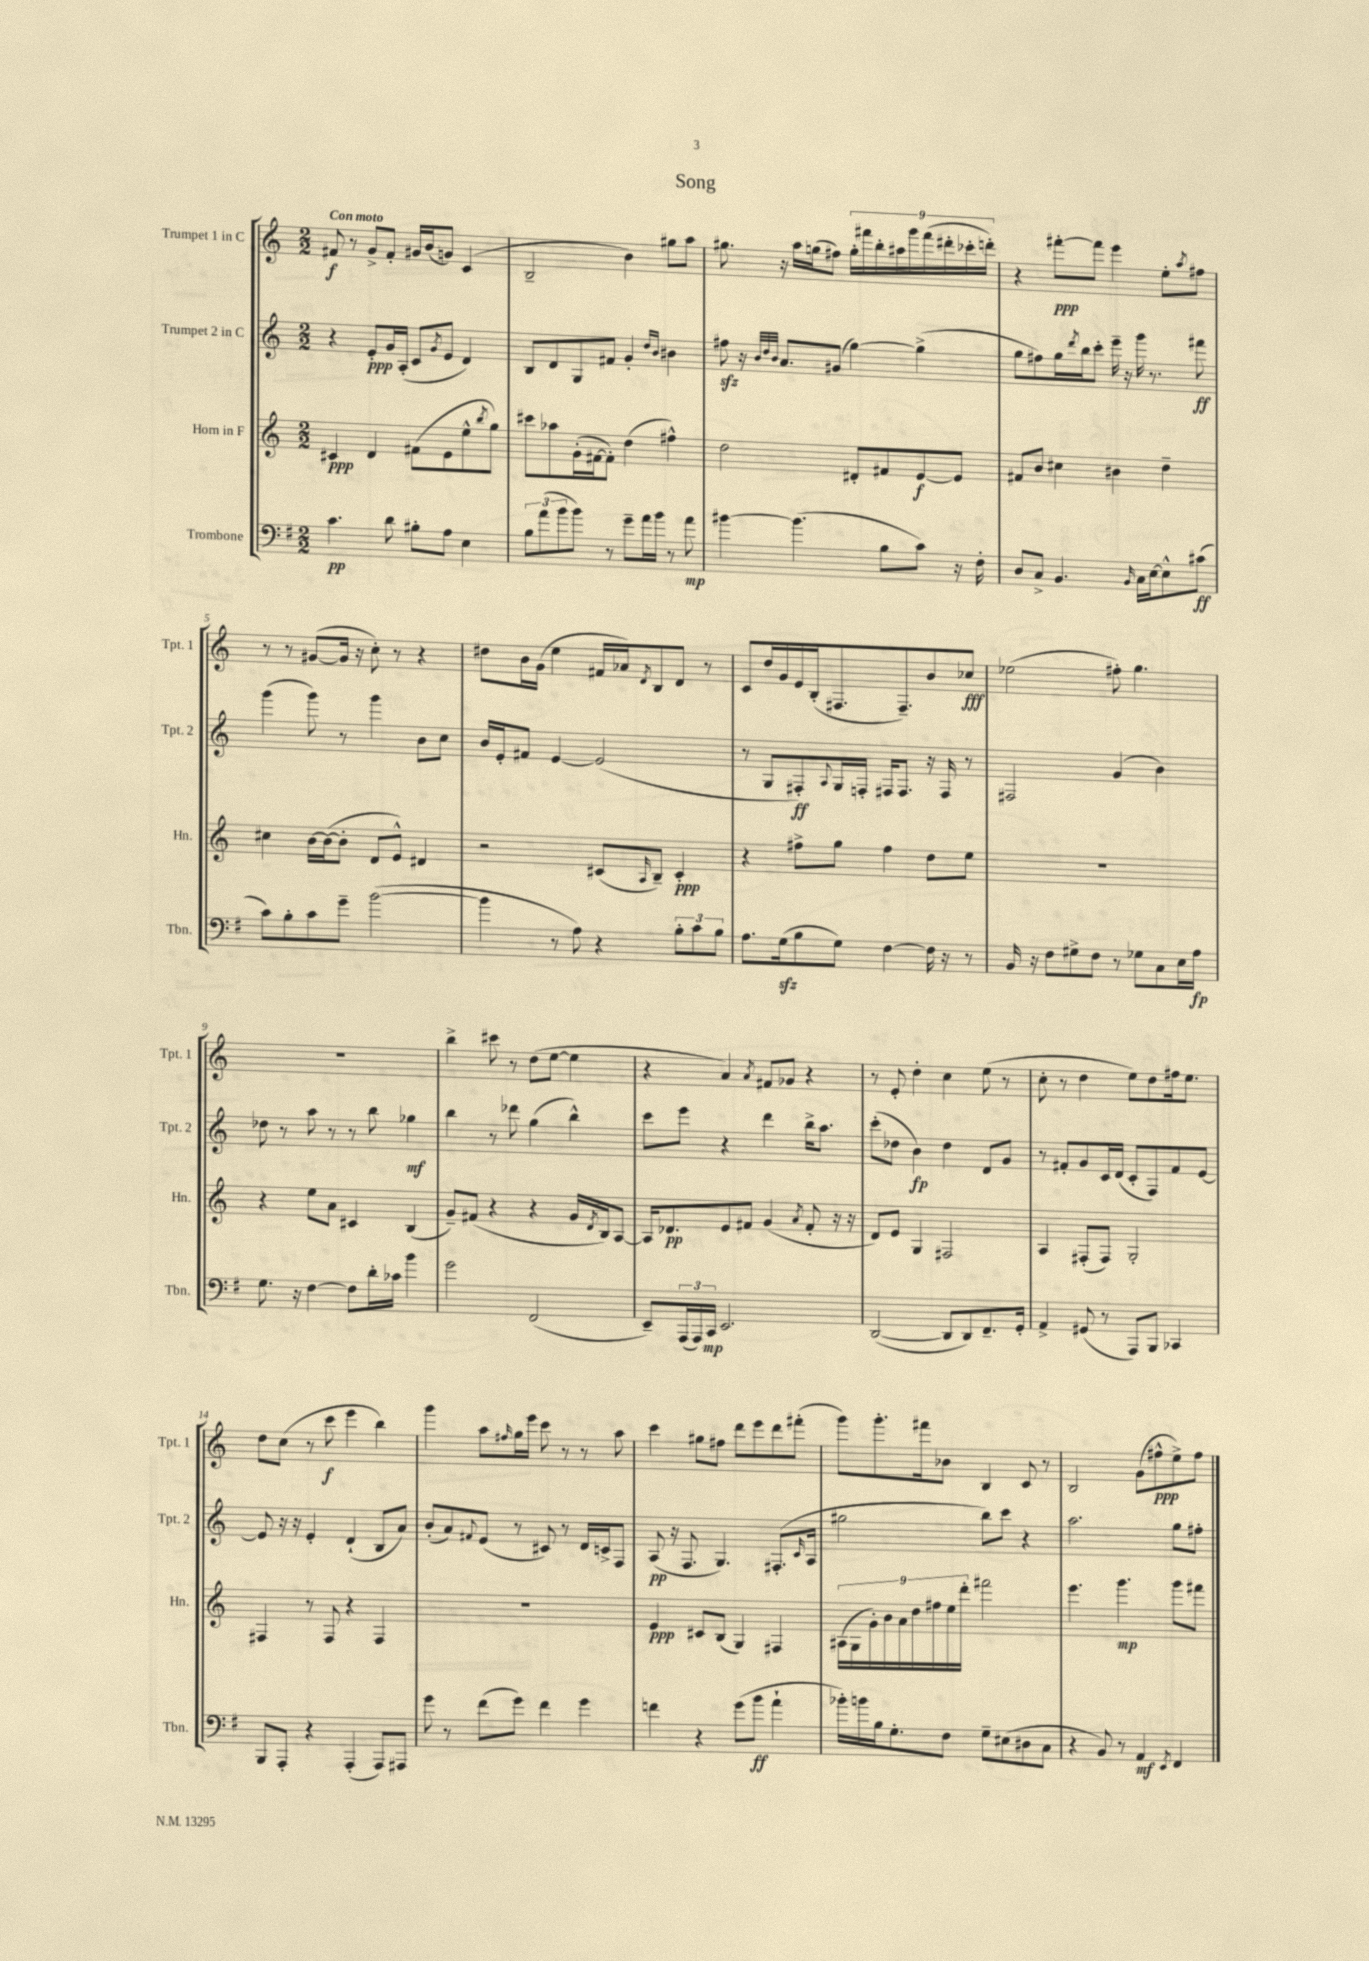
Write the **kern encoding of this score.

**kern	**dynam	**kern	**dynam	**kern	**dynam	**kern	**dynam
*part4	*part4	*part3	*part3	*part2	*part2	*part1	*part1
*staff4	*staff4	*staff3	*staff3	*staff2	*staff2	*staff1	*staff1
*I"Trombone	*	*I"Horn in F	*	*I"Trumpet 2 in C	*	*I"Trumpet 1 in C	*
*I'Tbn.	*	*I'Hn.	*	*I'Tpt. 2	*	*I'Tpt. 1	*
*clefF4	*	*clefG2	*	*clefG2	*	*clefG2	*
*k[f#]	*	*k[]	*	*k[]	*	*k[]	*
*M2/2	*	*M2/2	*	*M2/2	*	*M2/2	*
=1	=1	=1	=1	=1	=1	=1	=1
!	!	!	!	!	!	!LO:TX:a:B:t=Con moto	!
4.c\	pp	4c#X/	ppp	4r	.	8f#X/	f
.	.	.	.	.	.	8r	.
.	.	4d/	.	8e'/L	ppp	8g^/L	.
8d\	.	.	.	16g/L	.	8f#'/J	.
.	.	.	.	(16A'/JJ	.	.	.
8B#X'\L	.	(8f#X\L	.	8c/L	.	16g#X/LL	.
.	.	.	.	.	.	(16b/J	.
.	.	.	.	8qg/	.	.	.
8A\J	.	8e\	.	8e/J	.	8gn/J)	.
4E\	.	8ee^^\	.	4d/)	.	(4c/	.
.	.	8qbb/	.	.	.	.	.
.	.	8gg\J)	.	.	.	.	.
=2	=2	=2	=2	=2	=2	=2	=2
12B\L	.	8ccc#X\L	.	8B/L	.	2B~/	.
(12a\	.	.	.	.	.	.	.
.	.	8aa-X\	.	8d/	.	.	.
12b\	.	.	.	.	.	.	.
8b\J)	.	(16g'\L	.	8G/	.	.	.
.	.	[16f#X\J	.	.	.	.	.
8r	.	8f#'\J])	.	8f#X/J	.	.	.
8g~\L	.	(4dd\	.	4g'/	.	4b\)	.
16a\L	.	.	.	.	.	.	.
16b\JJ	.	.	.	.	.	.	.
.	.	.	.	16qqdd/LL	.	.	.
.	.	.	.	16qqb/JJ	.	.	.
8r	.	4ff#X^^\)	.	4b#X\	.	8gg#X\L	.
8a\	mp	.	.	.	.	8aa\J	.
=3	=3	=3	=3	=3	=3	=3	=3
[4b#X\	.	2dd\	.	8ff#Xzz\	.	8.gg#X\	.
.	.	.	.	16r	.	.	.
.	.	.	.	32qqb/LLL	.	.	.
.	.	.	.	32qqdd/	.	.	.
.	.	.	.	32qqb/JJJ	.	.	.
.	.	.	.	8.a/L	.	16r	.
(4.b#\]	.	.	.	.	.	16aa\LL	.
.	.	.	.	.	.	(16ggn\J	.
.	.	.	.	(8g#X/J	.	8ff#X\J)	.
.	.	8d#X'/L	.	[4gg\)	.	18gg'\LL	.
.	.	.	.	.	.	18fff#X\	.
.	.	.	.	.	.	18bb'\	.
8B\L	.	8f#X/	.	.	.	.	.
.	.	.	.	.	.	18aa#X\	.
.	.	.	.	.	.	18ggg\	.
8c\J)	.	[8e/	f	(4gg^\]	.	.	.
.	.	.	.	.	.	(18fff#\	.
.	.	.	.	.	.	18ddd#X'\	.
16r	.	8e/J]	.	.	.	.	.
.	.	.	.	.	.	18ccc-X'\	.
16F#'\	.	.	.	.	.	.	.
.	.	.	.	.	.	18dddn'\JJ)	.
=4	=4	=4	=4	=4	=4	=4	=4
8D/L	.	8f#X/L	.	8gg\L	.	4r	.
8C^/J	.	8b/J	.	8ff#X\)	.	.	.
4.BB/	.	4cc#X\	.	16gg\L	.	[8fff#X'\L	ppp
.	.	.	.	8qddd/	.	.	.
.	.	.	.	16bb\J	.	.	.
.	.	.	.	8ccc'\J	.	8fff#\J]	.
.	.	4b#X\	.	16eee~\	.	4eee\	.
.	.	.	.	16r	.	.	.
16qqBB/	.	.	.	.	.	.	.
16C\LL	.	.	.	16ggg\	.	.	.
[16E\J	.	.	.	8.r	.	.	.
8E^^\]	.	4dd~\	.	.	.	8ee'\L	.
.	.	.	.	.	.	8qaa/	.
(8c#X\J	ff	.	.	8fff#X\	ff	8ff#X\J	.
!!LO:LB:g=z
=5	=5	=5	=5	=5	=5	=5	=5
8c\L)	.	4cc#X\	.	(4ggg\	.	8r	.
8B'\	.	.	.	.	.	8r	.
8c\	.	[16b\LL	.	8ggg\)	.	([8g#X/L	.
.	.	(16b\J_	.	.	.	.	.
8g~\J	.	8b'\J]	.	8r	.	16g#/Jk]	.
.	.	.	.	.	.	16r	.
([2b\	.	8d/L	.	4ggg\	.	8cc'\)	.
.	.	8e^^/J)	.	.	.	8r	.
.	.	4d#X/	.	8b\L	.	4r	.
.	.	.	.	8cc\J	.	.	.
=6	=6	=6	=6	=6	=6	=6	=6
4b\]	.	2r	.	16b/LL	.	8dd#X\L	.
.	.	.	.	16e'/J	.	.	.
.	.	.	.	8f#X/J	.	16b\L	.
.	.	.	.	.	.	(16g\JJ	.
8r	.	.	.	[4e/	.	4ee\	.
8A\)	.	.	.	.	.	.	.
4r	.	(8c#X/L	.	(2e/]	.	16f#X/LL	.
.	.	.	.	.	.	16a-X/J)	.
.	.	16qqA/	.	.	.	8qd/	.
.	.	8B~/J)	.	.	.	8B/	.
12B'\L	.	4c#'/	ppp	.	.	8d/J	.
12c\	.	.	.	.	.	.	.
.	.	.	.	.	.	8r	.
12B\J	.	.	.	.	.	.	.
=7	=7	=7	=7	=7	=7	=7	=7
8.A\L	.	4r	.	8r	.	8c/L	.
.	.	.	.	8G/L	.	16dd/L	.
(16Gzz\k	.	.	.	.	.	16g/	.
8B\	.	8ff#X^\L	.	8F#X'/)	ff	16e/	.
.	.	.	.	.	.	(16B'/J	.
.	.	.	.	8qqA/	.	.	.
8G\J)	.	8gg\J	.	16G/L	.	8.F#X/	.
.	.	.	.	16Fn'/JJ	.	.	.
[4F#\	.	4ff#\	.	16F#X/KL	.	.	.
.	.	.	.	8.F#/J	.	8.F#~/)	.
16F#\]	.	8dd\L	.	16r	.	8b/	.
16r	.	.	.	16F#/	.	.	.
8r	.	8ee\J	.	8r	.	8cc-X/J	fff
=8	=8	=8	=8	=8	=8	=8	=8
16BB/	.	1r	.	2F#X/	.	(2ee-X\	.
16r	.	.	.	.	.	.	.
8F#\L	.	.	.	.	.	.	.
8G#X^\	.	.	.	.	.	.	.
8F#\J	.	.	.	.	.	.	.
8r	.	.	.	(4g/	.	8ff#X'\)	.
8G-X\L	.	.	.	.	.	4.gg\	.
8C\	.	.	.	4b\)	.	.	.
16E\L	.	.	.	.	.	.	.
16A\JJ	fp	.	.	.	.	.	.
!!LO:LB:g=z
=9	=9	=9	=9	=9	=9	=9	=9
8.G\	.	4r	.	8dd-X\	.	1r	.
.	.	.	.	8r	.	.	.
16r	.	.	.	.	.	.	.
[4F#\	.	8ee\L	.	8aa\	.	.	.
.	.	8a\J	.	8r	.	.	.
8F#\L]	.	4c#X/	.	8r	.	.	.
16d'\L	.	.	.	8bb\	.	.	.
16c-X\JJ	.	.	.	.	.	.	.
4b\	.	(4B/	.	4gg-X\	mf	.	.
=10	=10	=10	=10	=10	=10	=10	=10
2g\	.	8g~/L)	.	4bb\	.	4bb^\	.
.	.	(8f#X/J	.	.	.	.	.
.	.	4r	.	8r	.	8ccc#X\	.
.	.	.	.	8ddd-X\	.	8r	.
(2FF#/	.	4r	.	(4gg\	.	(8dd\L	.
.	.	.	.	.	.	[8ee\J	.
.	.	16g/LL	.	4bb^^\)	.	4ee\]	.
.	.	8qd/	.	.	.	.	.
.	.	16B/J)	.	.	.	.	.
.	.	[8A/J	.	.	.	.	.
=11	=11	=11	=11	=11	=11	=11	=11
8EE~/L)	.	16A/KL]	.	8ccc\L	.	4r	.
.	.	8.d-X/	pp	.	.	.	.
(24AAA/L	.	.	.	8eee\J	.	.	.
24AAA/)	.	.	.	.	.	.	.
24CC/JJ	mp	.	.	.	.	.	.
2.EE/	.	8e/	.	4r	.	4a/)	.
.	.	8f#X/J	.	.	.	.	.
.	.	.	.	.	.	8qa/	.
.	.	(4g/	.	4ddd\	.	8f#X/L	.
.	.	.	.	.	.	8g-X/J	.
.	.	8qa/	.	.	.	.	.
.	.	8f#'/	.	16bb^\KL	.	4r	.
.	.	.	.	8.aa\J	.	.	.
.	.	16r	.	.	.	.	.
.	.	16r	.	.	.	.	.
=12	=12	=12	=12	=12	=12	=12	=12
([2DD/	.	8d/L)	.	(8ccc'\L	.	8r	.
.	.	8e/J	.	8dd-X\J	.	8e'/	.
.	.	4G/	.	4b\)	fp	4dd'\	.
8DD/L]	.	2F#X/	.	4dd-\	.	4cc\	.
8DD/)	.	.	.	.	.	.	.
8.FF#~/	.	.	.	8d/L	.	(8ee\	.
.	.	.	.	8g/J	.	8r	.
16GG'/Jk	.	.	.	.	.	.	.
=13	=13	=13	=13	=13	=13	=13	=13
4AA^/	.	4A/	.	8r	.	8cc'\	.
.	.	.	.	8f#X'/L	.	8r	.
(8GG#X/	.	(8F#X'/L	.	8g/	.	4dd\	.
8r	.	8F#/J)	.	16c/L	.	.	.
.	.	.	.	(16d/JJ	.	.	.
8AAA/L)	.	2G'/	.	8c'/L	.	8ee\L)	.
8BBB/J	.	.	.	8F/)	.	8dd\	.
4CC-X/	.	.	.	8f#/	.	16ff#X\k	.
.	.	.	.	.	.	8.ee\J	.
.	.	.	.	[8e/J	.	.	.
!!LO:LB:g=z
=14	=14	=14	=14	=14	=14	=14	=14
8BBB/L	.	4F#X/	.	8e/]	.	8dd\L	.
8AAA'/J	.	.	.	16r	.	(8cc\J	.
.	.	.	.	16r	.	.	.
4r	.	8r	.	4e'/	.	8r	.
.	.	8F#/	.	.	.	8ccc\	f
(4AAA'/	.	4r	.	(4d`/	.	4eee\	.
8AAA/L)	.	4F#/	.	8B/L	.	4bb\)	.
8AAA#X/J	.	.	.	8a/J)	.	.	.
=15	=15	=15	=15	=15	=15	=15	=15
8g\	.	1r	.	(8b'/L	.	4ggg\	.
8r	.	.	.	8a/)	.	.	.
.	.	.	.	8qqf#X/	.	.	.
(8f#\L	.	.	.	(8e/J	.	8aa\L	.
.	.	.	.	.	.	16qqff#X/	.
8g\J)	.	.	.	8r	.	16gg\L	.
.	.	.	.	.	.	16eee\JJ	.
4f#\	.	.	.	8c#X/)	.	8ccc\	.
.	.	.	.	8r	.	8r	.
4g\	.	.	.	16d/LL	.	8r	.
.	.	.	.	16cn^/J	.	.	.
.	.	.	.	8F/J	.	8aa\	.
=16	=16	=16	=16	=16	=16	=16	=16
4fn\	.	4e/	ppp	(8A/	pp	4ccc\	.
.	.	.	.	16r	.	.	.
.	.	.	.	8.F/	.	.	.
4r	.	8c#X/L	.	.	.	8gg#X\L	.
.	.	(8B/J	.	4.G/)	.	8ff#X\J	.
(8g\L	.	4G/)	.	.	.	8ddd\L	.
8b\J	ff	.	.	.	.	8eee\	.
4a`\	.	4F#X/	.	(8.F#X'/L	.	8ddd\	.
.	.	.	.	.	.	(8fff#X'\J	.
.	.	.	.	16qqc/	.	.	.
.	.	.	.	16A/Jk	.	.	.
=17	=17	=17	=17	=17	=17	=17	=17
16b-X'\LL)	.	(18A#X\LL	.	2gg#X\	.	8ggg\L)	.
.	.	18G\	.	.	.	.	.
16bn\	.	.	.	.	.	.	.
.	.	18g'\)	.	.	.	.	.
16B\J	.	.	.	.	.	8.ggg'\	.
.	.	18b\	.	.	.	.	.
8.G'\	.	.	.	.	.	.	.
.	.	18a\	.	.	.	.	.
.	.	18dd\	.	.	.	.	.
.	.	.	.	.	.	16fff#X\k	.
.	.	18ff#X\	.	.	.	.	.
8F#\J	.	.	.	.	.	8b-X\J	.
.	.	18ee\	.	.	.	.	.
.	.	18ddd'\JJ	.	.	.	.	.
8G~\L	.	2fff#X\	.	8bb\L)	.	4B/	.
(8E#X\	.	.	.	8ccc\J	.	.	.
8D#X\	.	.	.	4r	.	8c/	.
8C\J	.	.	.	.	.	8r	.
=18	=18	=18	=18	=18	=18	=18	=18
4r	.	4.eee\	.	2.aa\	.	2B/	.
8BB/)	.	.	.	.	.	.	.
8r	.	4.ggg\	mp	.	.	.	.
4AA/	mf	.	.	.	.	(8g\L	.
.	.	.	.	.	.	8ff#X^^\	ppp
8qEE/	.	.	.	.	.	.	.
4FF#/	.	8ggg\L	.	8gg\L	.	8ee^\)	.
.	.	8fff#X\J	.	8ff#X'\J	.	8ff#\J	.
==	==	==	==	==	==	==	==
*-	*-	*-	*-	*-	*-	*-	*-
